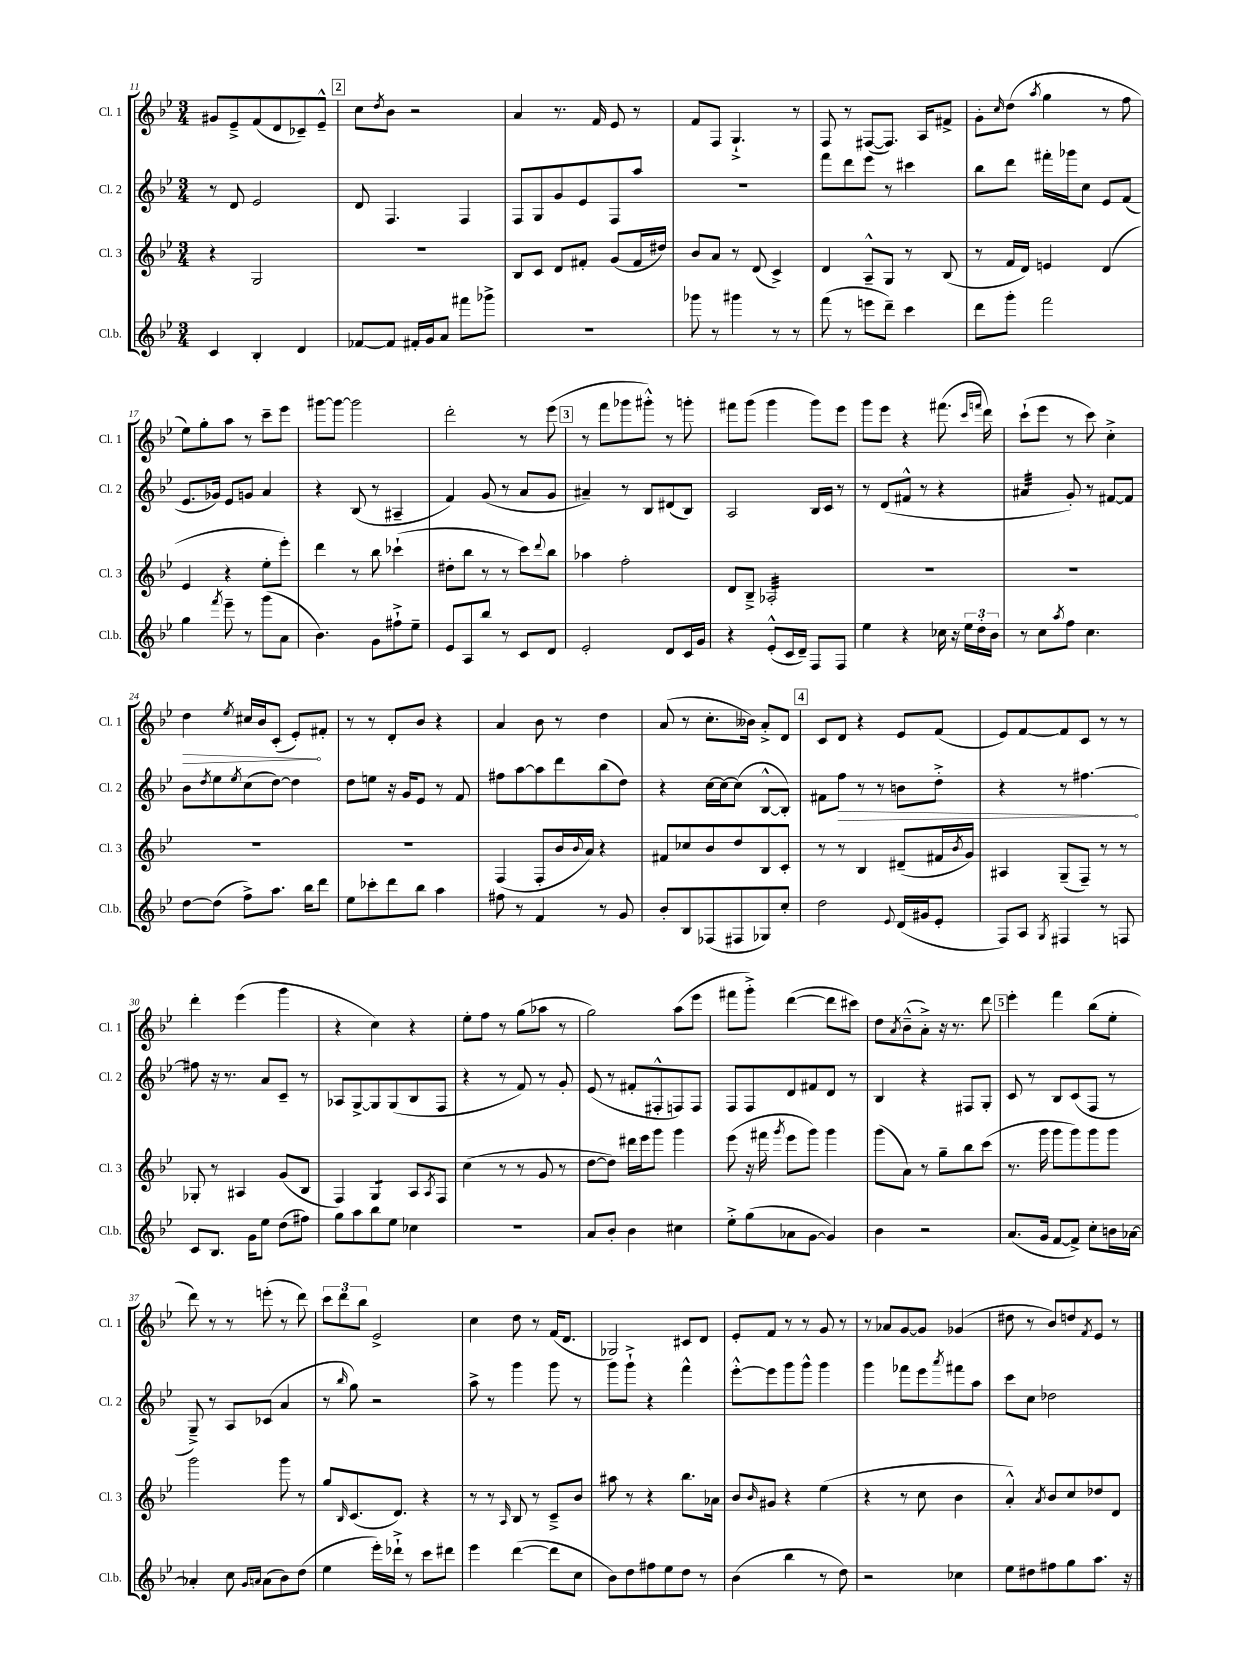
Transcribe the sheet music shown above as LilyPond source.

<<
\new StaffGroup <<
\new Staff = "s0" \with { instrumentName = "Cl. 1" shortInstrumentName = "Cl. 1" } {
    \clef treble \key bes \major \numericTimeSignature \time 3/4
    gis'8 ees'8---> f'8( d'8 ces'8--) ees'8---^ |
    \mark \markup { \box "2" } c''8 \acciaccatura { d''8 } bes'8 r2 |
    a'4 r8. f'16 ees'8 r8 |
    f'8 f8 g4.-!-> r8 |
    f8 r8 fis8~( fis8.) a16 fis'8-> |
    g'8-. \grace { c''16 } d''8( \acciaccatura { a''8 } g''4 r8 f''8 |
    ees''8) g''8-. a''8 r8 c'''8-- ees'''8 |
    gis'''8~ gis'''8~ gis'''2 |
    d'''2-. r8 ees'''8( |
    \mark \markup { \box "3" } r8 f'''8 ges'''8 gis'''8-.-^) r8 g'''8-. |
    fis'''8 g'''8( g'''4 g'''8) ees'''8 |
    g'''8 ees'''8 r4 fis'''8.( \grace { c'''16 f'''16 } d'''16) |
    c'''8-!( ees'''8 r8 c'''8) c''4-.-> |
    \once \override Hairpin.circled-tip = ##t d''4\> \acciaccatura { ees''8 } cis''16 bes'16 c'8-.( ees'8-.\!) fis'8-. |
    r8 r8 d'8-. bes'8 r4 |
    a'4 bes'8 r8 d''4 |
    a'8( r8 c''8.-. beses'16) a'8-.-> d'8 |
    \mark \markup { \box "4" } c'8 d'8 r4 ees'8 f'8( |
    ees'8) f'8~ f'8 c'8 r8 r8 |
    d'''4-. ees'''4( g'''4 |
    r4 c''4) r4 |
    ees''8-. f''8 r8 g''8( aes''8 r8 |
    g''2) a''8( ees'''8 |
    fis'''8 g'''8-.->) d'''4~( d'''8 cis'''8) |
    d''8 \acciaccatura { a'8 } bes'8---^( a'8-.->) r16 r8. d'''8 |
    \mark \markup { \box "5" } ees'''4-. f'''4 bes''8( ees''8-. |
    d'''8) r8 r8 e'''8-.( r8 d'''8) |
    \tuplet 3/2 { c'''8 d'''8 bes''8 } ees'2-> |
    c''4 d''8 r8 f'16( d'8. |
    ges2) cis'8 d'8 |
    ees'8-. f'8 r8 r8 g'8 r8 |
    r8 aes'8 g'8~ g'8 ges'4( |
    dis''8 r8 bes'8) d''8 \acciaccatura { f'8 } ees'8 r8 \bar "|." |
}
\new Staff = "s1" \with { instrumentName = "Cl. 2" shortInstrumentName = "Cl. 2" } {
    \clef treble \key bes \major \numericTimeSignature \time 3/4
    r8 d'8 ees'2 |
    \mark \markup { \box "2" } d'8 f4. f4 |
    f8 g8 g'8 ees'8 f8 a''8 |
    R2. |
    f'''8 d'''8 ees'''8 r8 cis'''4 |
    bes''8 d'''8 fis'''16-. ges'''16 c''8 ees'8 f'8( |
    ees'8. ges'16) ees'8 g'8 a'4 |
    r4 bes8( r8 ais4-- |
    f'4) g'8( r8 a'8 g'8 |
    \mark \markup { \box "3" } ais'4--) r8 bes8 dis'8( bes8) |
    a2 bes16 c'16 r8 |
    r8 d'8( fis'8-^ r8 r4 |
    ais'4:32 g'8-.) r8 fis'8~ fis'8 |
    bes'8 \acciaccatura { d''8 } ees''8 \acciaccatura { ees''8 } c''8( d''8~) d''4 |
    d''8 e''8 r16 g'16 ees'8 r8 f'8 |
    fis''8 a''8~ a''8 d'''8 bes''8( d''8) |
    r4 c''16~ c''16~ c''8( bes8~-^ bes8-.) |
    \mark \markup { \box "4" } fis'8 \once \override Hairpin.circled-tip = ##t f''8\> r8 r8 b'8 d''8-.-> |
    r4 r8 fis''4.~\! |
    fis''8 r16 r8. a'8 c'8-- r8 |
    aes8 g8~-> g8 g8( bes8 f8 |
    r4 r8 f'8) r8 g'8-. |
    ees'8( r8 fis'8-. fis8-.-^ f8) f8 |
    f8 f8 d'8 fis'8 d'8 r8 |
    bes4 r4 fis8 g8-. |
    \mark \markup { \box "5" } c'8 r8 bes8 c'8( f8 r8 |
    g8--->) r8 a8 ces'8( a'4 |
    r8 \grace { bes''16 } g''8) r2 |
    a''8-> r8 g'''4 g'''8 r8 |
    g'''8 g'''8-!-> r4 f'''4-^ |
    ees'''8~-.-^ ees'''8 g'''8 g'''8-^ g'''4 |
    g'''4 fes'''8 ees'''8 \acciaccatura { a'''8 } fis'''8 a''8 |
    c'''8 c''8 des''2 \bar "|." |
}
\new Staff = "s2" \with { instrumentName = "Cl. 3" shortInstrumentName = "Cl. 3" } {
    \clef treble \key bes \major \numericTimeSignature \time 3/4
    r4 g2 |
    \mark \markup { \box "2" } R2. |
    bes8 c'8 d'8 fis'8-. g'8( fis'16 dis''16) |
    bes'8 a'8 r8 d'8( c'4->) |
    d'4 a8---^ g8 r8 bes8( |
    r8 f'16 d'16) e'4 d'4( |
    ees'4 r4 ees''8-. ees'''8-.) |
    d'''4 r8 bes''8 ces'''4-!( |
    dis''8-. bes''8 r8 r8 c'''8) \appoggiatura { d'''8 } bes''8 |
    \mark \markup { \box "3" } aes''4 f''2-. |
    d'8 bes8---> aes2:32-. |
    R2. |
    R2. |
    R2. |
    R2. |
    f4( f8-. bes'16 \appoggiatura { bes'8 } a'16) r4 |
    fis'8 ces''8 bes'8 d''8 bes8 c'8-. |
    \mark \markup { \box "4" } r8 r8 bes4 dis'8--( fis'16 \acciaccatura { bes'8 } g'16) |
    ais4 g8--( f8--) r8 r8 |
    ges8-. r8 ais4 g'8( bes8 |
    f4) g4:8 a8 \acciaccatura { a8 } f8 |
    c''4( r8 r8 g'8 r8 |
    d''8~ d''8) dis'''16 ees'''16 g'''8 g'''4 |
    ees'''8( r16 fis'''16 \acciaccatura { g'''8 } ees'''8 g'''8) g'''4 |
    g'''8( a'8) r8 g''8-- bes''8 c'''8( |
    \mark \markup { \box "5" } r8. g'''16 g'''8 g'''8) g'''8 g'''8 |
    g'''2 g'''8 r8 |
    g''8 \grace { bes16 } c'8.( d'8.) r4 |
    r8 r8 \grace { a16 } bes8 r8 c'8---> bes'8 |
    ais''8 r8 r4 bes''8. aes'16 |
    bes'8 \grace { bes'16 } gis'8 r4 ees''4( |
    r4 r8 c''8 bes'4 |
    a'4-.-^) \acciaccatura { a'8 } bes'8 c''8 des''8 d'8 \bar "|." |
}
\new Staff = "s3" \with { instrumentName = "Cl.b." shortInstrumentName = "Cl.b." } {
    \clef treble \key bes \major \numericTimeSignature \time 3/4
    c'4 bes4-. d'4 |
    \mark \markup { \box "2" } fes'8~ fes'8 fis'16-. g'16 a'8 fis'''8 ges'''8-> |
    R2. |
    ges'''8 r8 gis'''4 r8 r8 |
    f'''8( r8 e'''8 d'''8--) c'''4 |
    d'''8 g'''8-. f'''2 |
    g''4 \acciaccatura { f'''8 } ees'''8-- r8 g'''8( a'8 |
    bes'4.) g'8 fis''8-!-> ees''8-- |
    ees'8 a8 bes''8 r8 c'8 d'8 |
    \mark \markup { \box "3" } ees'2-. d'8 c'16 g'16 |
    r4 ees'8-.-^( c'16 d'16--) f8 f8 |
    ees''4 r4 ces''16 r16 \tuplet 3/2 { ees''16 d''16-. bes'16 } |
    r8 c''8 \acciaccatura { a''8 } f''8 c''4. |
    d''8~ d''8( f''8->) a''8. bes''16 d'''8 |
    ees''8 ces'''8-. d'''8 bes''8 a''4 |
    fis''8 r8 f'4 r8 g'8 |
    bes'8-. bes8 fes8( fis8 ges8) c''8-. |
    \mark \markup { \box "4" } d''2 \appoggiatura { ees'8 } d'16( gis'16 ees'8-. |
    f8) a8 \acciaccatura { g8 } fis4 r8 f8 |
    c'8 bes8. g'16 ees''8 d''8( fis''8) |
    g''8 a''8 bes''8 ees''8 ces''4 |
    R2. |
    a'8 bes'8-. bes'4 cis''4 |
    ees''8-.-> g''8( aes'8 g'8~ g'4) |
    bes'4 r2 |
    \mark \markup { \box "5" } a'8.( g'16 f'8~ f'8->) c''8-. b'16 aes'16~ |
    aes'4-. c''8 \grace { g'16 a'16 } a'8( bes'8) d''8( |
    ees''4 ees'''16-.) des'''16-!-> r8 c'''8 dis'''8 |
    ees'''4 d'''4~( d'''8 c''8 |
    bes'8) d''8 fis''8 ees''8 d''8 r8 |
    bes'4( bes''4 r8 d''8) |
    r2 ces''4 |
    ees''8 dis''8 fis''8 g''8 a''8. r16 \bar "|." |
}
>>
>>
\layout { \context { \Score currentBarNumber = #11 } }
